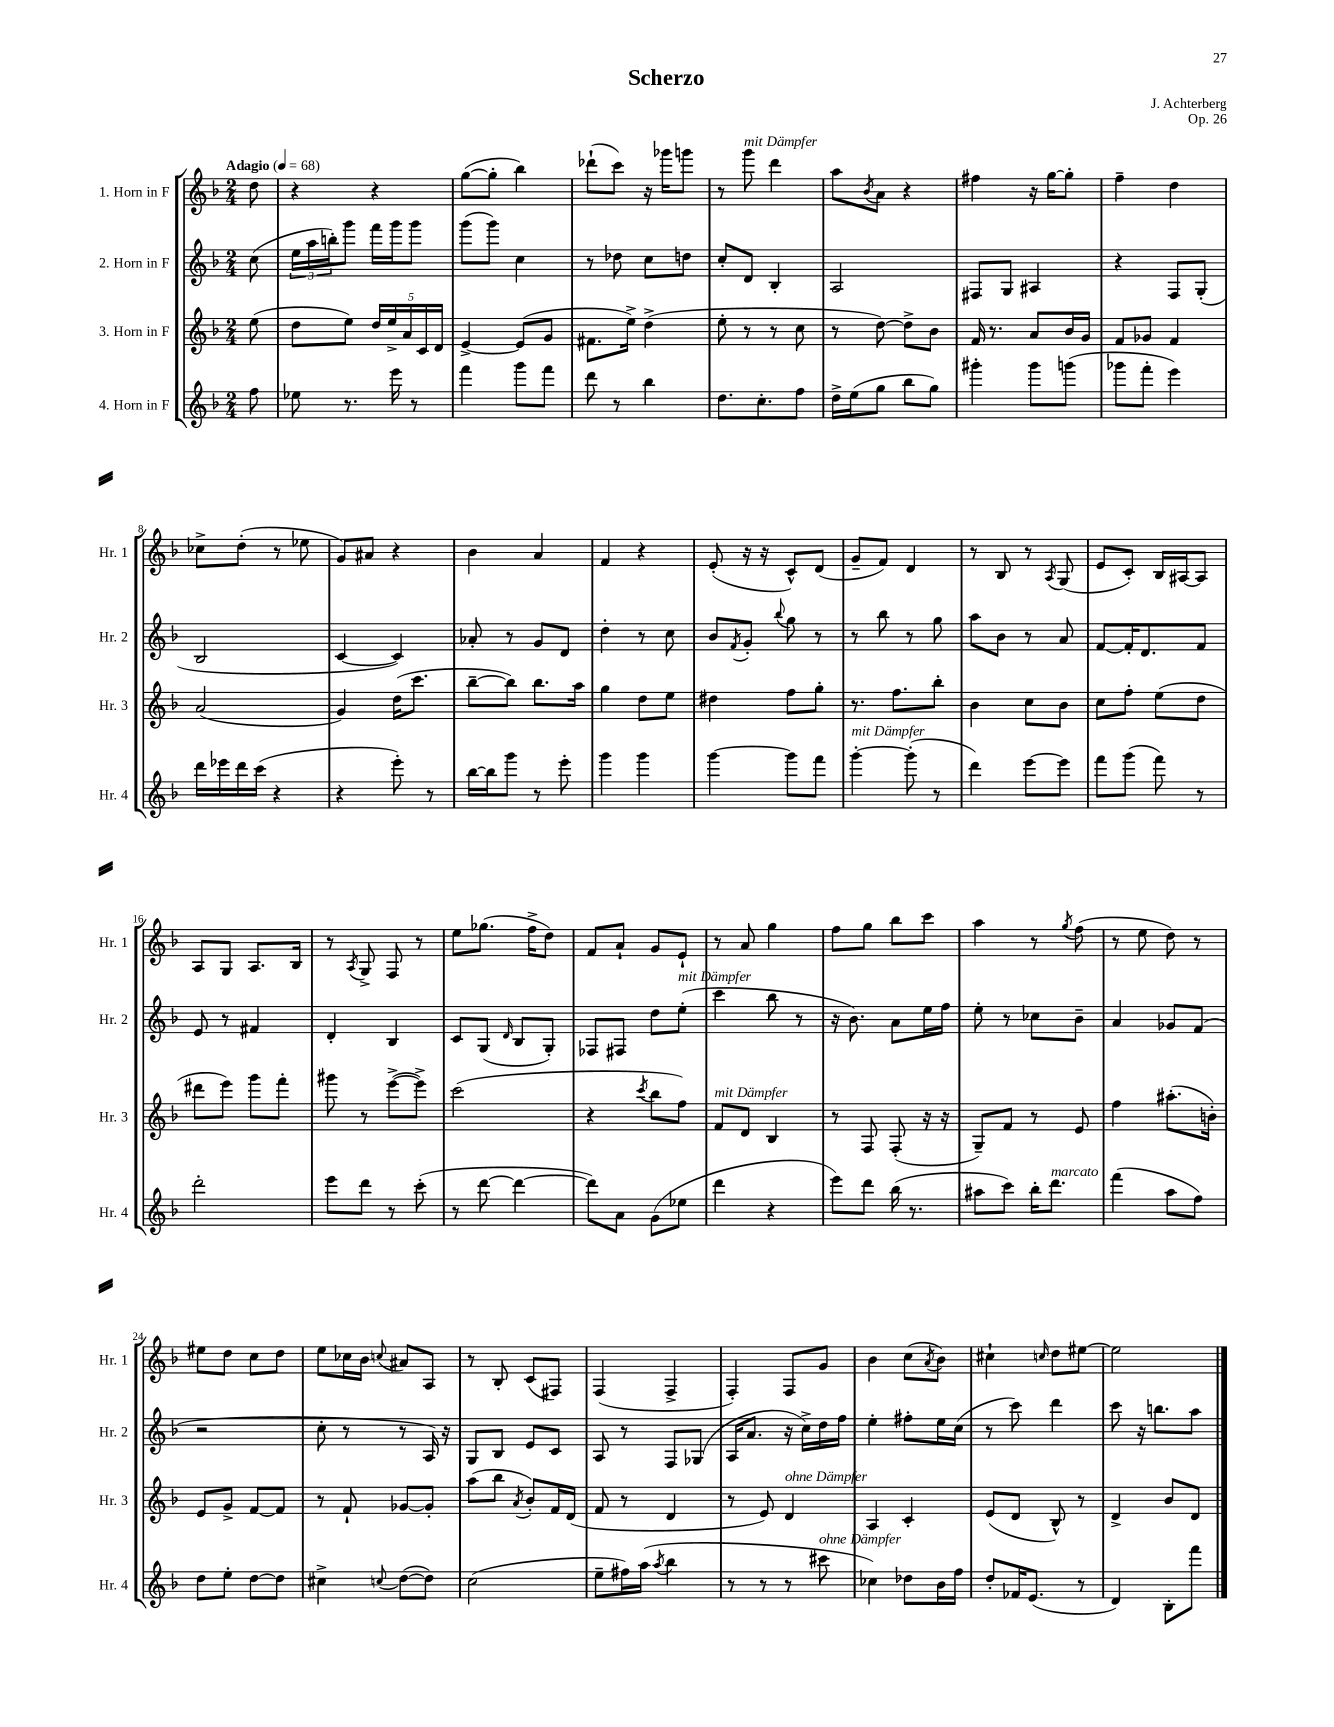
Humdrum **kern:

**kern	**kern	**kern	**kern
*staff4	*staff3	*staff2	*staff1
*clefG2	*clefG2	*clefG2	*clefG2
*k[b-]	*k[b-]	*k[b-]	*k[b-]
*M2/4	*M2/4	*M2/4	*M2/4
*MM68	*MM68	*MM68	*MM68
8ff\	(8ee\	(8cc\	8dd\
=	=	=	=
8ee-\	8dd\L	24ee\LL	4r
.	.	24aa\	.
.	.	24bb'\J)	.
8.r	8ee\J)	8ggg\J	.
.	20dd/LL	16fff\LL	4r
.	20ee^/	.	.
16eee\	.	16ggg\J	.
.	20a/	.	.
8r	.	8ggg\J	.
.	20c/	.	.
.	20d/JJ	.	.
=	=	=	=
4fff\	[4e^/	(8ggg\L	([8gg\L
.	.	8ggg\J)	8gg'\]J
8ggg\L	(8e/]L	4cc\	4bb-\)
8fff\J	8g/J	.	.
=	=	=	=
8ddd\	8.f#\L	8r	(8ddd-`\L
8r	.	8dd-\	8ccc\J)
.	16ee^\Jk)	.	.
4bb-\	(4dd^\	8cc\L	16r
.	.	.	16ggg-\LK
.	.	8dd\J	8ggg\J
=	=	=	=
8.dd\L	8ee'\	8cc'/L	8r
.	8r	8d/J	8ggg\
8.cc'\	.	.	.
.	8r	4B-'/	4ddd\
8ff\J	8cc\	.	.
=	=	=	=
16dd^\LL	8r	2A/	8aa\L
(16ee\J	.	.	.
.	.	.	8qb-/
8gg\J	[8dd\)	.	8a\J
8bb-\L	8dd^\]L	.	4r
8gg\J)	8b-\J	.	.
=	=	=	=
4ggg#'\	16f/	8F#/L	4ff#\
.	8.r	.	.
.	.	8G/J	.
8ggg#\L	8a/L	4A#/	16r
.	.	.	[16gg\LK
(8ggg\J	16b-/L	.	8gg'\]J
.	16g/JJ	.	.
=	=	=	=
8ggg-\L	8f/L	4r	4ff~\
8fff'\J	8g-/J	.	.
4eee\)	4f/	8F/L	4dd\
.	.	(8G'/J	.
=	=	=	=
16ddd\LL	(2a/	2B-/	8cc-^\L
16eee-\	.	.	.
16ddd\	.	.	(8dd'\J
(16ccc\JJ	.	.	.
4r	.	.	8r
.	.	.	8ee-\
=	=	=	=
4r	4g/)	[4c/	8g/L)
.	.	.	8a#/J
8eee'\)	(16dd\LK	4c/])	4r
.	8.ccc\J	.	.
8r	.	.	.
=	=	=	=
[16bb-\LL	[8bb-~\L	8a-'/	4b-\
16bb-\]J	.	.	.
8ggg\J	8bb-\]J)	8r	.
8r	8.bb-\L	8g/L	4a/
8eee'\	.	8d/J	.
.	16aa\Jk	.	.
=	=	=	=
4ggg\	4gg\	4dd'\	4f/
4ggg\	8dd\L	8r	4r
.	8ee\J	8cc\	.
=	=	=	=
[4ggg\	4dd#\	8b-/L	(8e'/
.	.	8qf/	.
.	.	8g'/J	16r
.	.	.	16r
.	.	8qqbb-/	.
8ggg\]L	8ff\L	8gg\	8c^^/L)
8fff\J	8gg'\J	8r	(8d/J
=	=	=	=
[4ggg'\	8.r	8r	8g~/L
.	.	8bb-\	8f/J)
.	8.ff\L	.	.
(8ggg'\]	.	8r	4d/
8r	8bb-'\J	8gg\	.
=	=	=	=
4ddd\)	4b-\	8aa\L	8r
.	.	8b-\J	8B-/
[8eee\L	8cc\L	8r	8r
.	.	.	8qA/
8eee\]J	8b-\J	8a/	(8G/
=	=	=	=
8fff\L	8cc\L	[8f/L	8e/L
(8ggg\J	8ff'\J	16f'/]K	8c'/J)
.	.	8.d/	.
8fff\)	(8ee\L	.	16B-/LL
.	.	.	[16A#/J
8r	8dd\J	8f/J	8A#/]J
=	=	=	=
2ddd'\	8ddd#\L	8e/	8A/L
.	8eee\J)	8r	8G/J
.	8ggg\L	4f#/	8.A/L
.	8fff'\J	.	.
.	.	.	16B-/Jk
=	=	=	=
8eee\L	8ggg#\	4d'/	8r
.	.	.	8qA/
8ddd\J	8r	.	8G^/
8r	([8eee^\L	4B-/	8F/
(8ccc'\	8eee^\]J)	.	8r
=	=	=	=
8r	(2ccc\	8c/L	8ee\L
[8ddd\	.	(8G/J	(8.gg-\J
.	.	16qqd/	.
4ddd\_	.	8B-/L	.
.	.	.	16ff^\LK
.	.	8G'/J)	8dd\J)
=	=	=	=
8ddd\]L)	4r	8F-/L	8f/L
8a\J	.	8F#/J	8a`/J
.	8qccc/	.	.
(8g\L	8bb-\L	8dd\L	8g/L
8ee-\J	8ff\J)	(8ee'\J	8e`/J
=	=	=	=
4ddd\	8f/L	4ccc\	8r
.	8d/J	.	8a/
4r	4B-/	8bb-\	4gg\
.	.	8r	.
=	=	=	=
8eee\L)	8r	16r	8ff\L
.	.	8.b-\)	.
8ddd\J	8F/	.	8gg\J
(16bb-\	(8F'/	8a\L	8bb-\L
8.r	.	.	.
.	16r	16ee\L	8ccc\J
.	16r	16ff\JJ	.
=	=	=	=
8aa#\L	8G~/L)	8ee'\	4aa\
8ccc\J)	8f/J	8r	.
16bb-'\LK	8r	8cc-\L	8r
8.ddd\J	.	.	.
.	.	.	8qgg/
.	8e/	8b-~\J	(8ff\
=	=	=	=
(4fff\	4ff\	4a/	8r
.	.	.	8ee\
8aa\L	(8.aa#'\L	8g-/L	8dd\)
8ff\J)	.	(8f/J	8r
.	16b'\Jk)	.	.
=	=	=	=
8dd\L	8e/L	2r	8ee#\L
8ee'\J	8g^/J	.	8dd\J
[8dd\L	[8f/L	.	8cc\L
8dd\]J	8f/]J	.	8dd\J
=	=	=	=
4cc#^\	8r	8cc'\	8ee\L
.	8f`/	8r	16cc-\L
.	.	.	16b-\JJ
8qqcc/	.	.	8qqcc/
([8dd\L	[8g-/L	8r	8a#/L
8dd\]J)	8g-'/]J	16A/)	8A/J
.	.	16r	.
=	=	=	=
(2cc\	(8aa\L	8G/L	8r
.	8bb-\J	8B-/J	8B-'/
.	8qa/	.	.
.	8b-'/L)	8e/L	(8c/L
.	16f/L	8c/J	8F#/J)
.	(16d/JJ	.	.
=	=	=	=
8ee~\L	8f/	8A/	(4F/
16ff#\L)	8r	8r	.
(16aa\JJ	.	.	.
8qaa/	.	.	.
4bb-\	4d/	8F/L	4F^/
.	.	(8G-/J	.
=	=	=	=
8r	8r	16A/LK	4F'/)
.	.	8.a/J	.
8r	8e/)	.	.
8r	4d/	16r	8F/L
.	.	16cc^\LL)	.
8ccc#\	.	16dd\	8g/J
.	.	16ff\JJ	.
=	=	=	=
4cc-\)	4A/	4ee'\	4b-\
8dd-\L	4c'/	8ff#'\L	(8cc\L
.	.	.	8qa/
16b-\L	.	16ee\L	8b-\J)
16ff\JJ	.	(16cc\JJ	.
=	=	=	=
8dd'/L	(8e/L	8r	4cc#`\
16f-/K	8d/J	8ccc\)	.
(8.e/J	.	.	.
.	.	.	16qqcc/
.	8B-^^/)	4ddd\	8dd\L
8r	8r	.	[8ee#\J
=	=	=	=
4d/)	4d^/	8ccc\	2ee#\]
.	.	16r	.
.	.	8.bb\L	.
8B-'\L	8b-/L	.	.
8fff\J	8d/J	8aa\J	.
==	==	==	==
*-	*-	*-	*-
